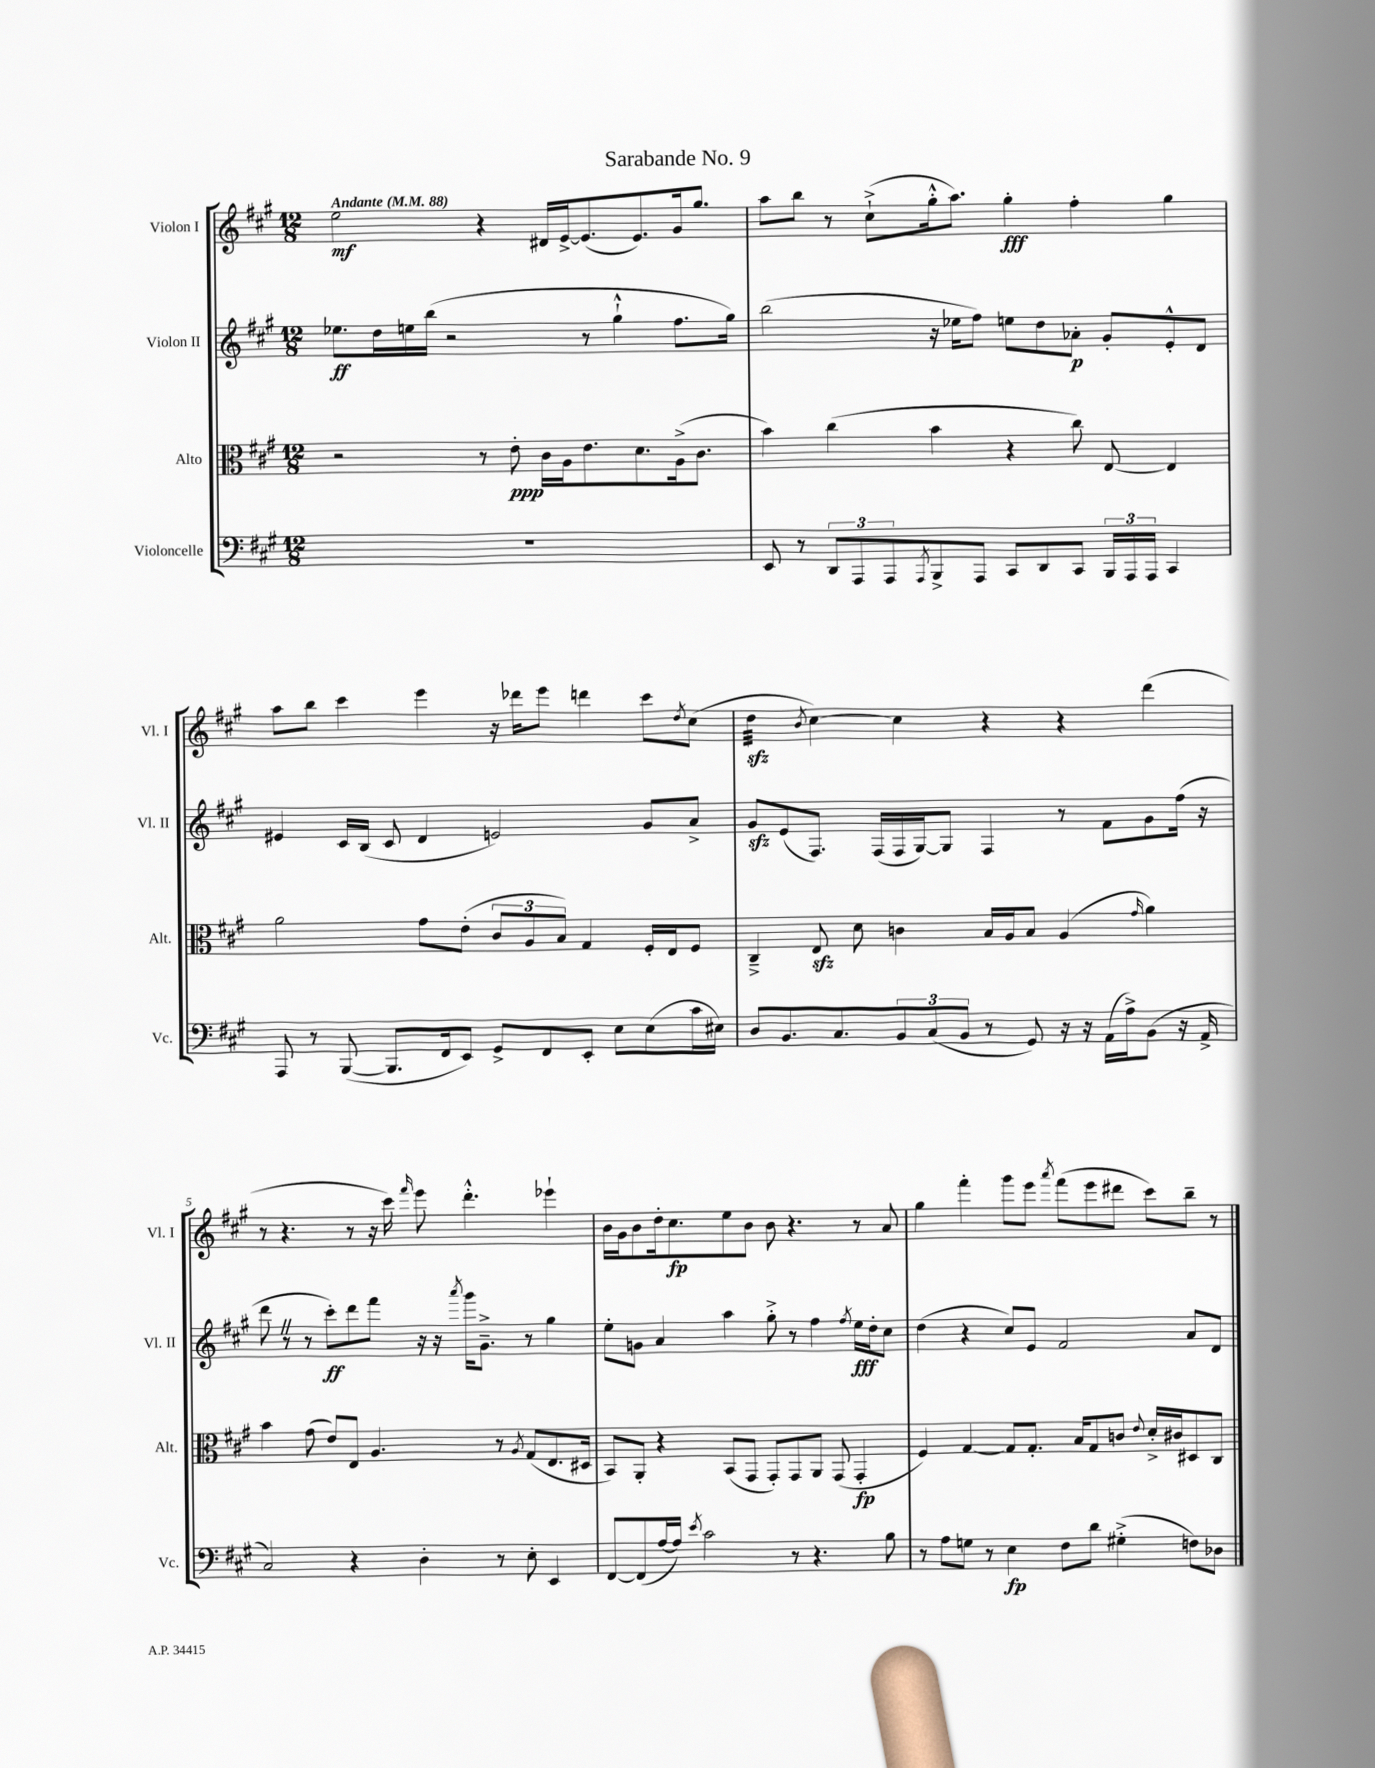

**kern	**dynam	**kern	**dynam	**kern	**dynam	**kern	**dynam
*part4	*part4	*part3	*part3	*part2	*part2	*part1	*part1
*staff4	*staff4	*staff3	*staff3	*staff2	*staff2	*staff1	*staff1
*I"Violoncelle	*	*I"Alto	*	*I"Violon II	*	*I"Violon I	*
*I'Vc.	*	*I'Alt.	*	*I'Vl. II	*	*I'Vl. I	*
*clefF4	*	*clefC3	*	*clefG2	*	*clefG2	*
*k[f#c#g#]	*	*k[f#c#g#]	*	*k[f#c#g#]	*	*k[f#c#g#]	*
*M12/8	*	*M12/8	*	*M12/8	*	*M12/8	*
*MM88	*	*MM88	*	*MM88	*	*MM88	*
=1	=1	=1	=1	=1	=1	=1	=1
!	!	!	!	!	!	!LO:TX:a:B:t=Andante	!
1.r	.	2r	.	8.ee-X\L	ff	2ee\	mf
.	.	.	.	16dd\L	.	.	.
.	.	.	.	16een\	.	.	.
.	.	.	.	(16bb\JJ	.	.	.
.	.	.	.	2r	.	.	.
.	.	8r	.	.	.	4r	.
.	.	8e'\	ppp	.	.	.	.
.	.	16c#\LL	.	.	.	16d#X/LL	.
.	.	16A\J	.	.	.	[16e^/J	.
.	.	8.e\	.	8r	.	(8.e/]	.
.	.	.	.	4gg#`^^\	.	.	.
.	.	8.d\	.	.	.	8.e/)	.
.	.	(16A^\k	.	8.ff#\L	.	16g#/k	.
.	.	8.c#\J	.	.	.	8.gg#/J	.
.	.	.	.	16gg#\Jk)	.	.	.
=2	=2	=2	=2	=2	=2	=2	=2
8EE/	.	4b\)	.	(2bb\	.	8aa\L	.
8r	.	.	.	.	.	8bb\J	.
12DD/L	.	(4cc#\	.	.	.	8r	.
12AAA/	.	.	.	.	.	.	.
.	.	.	.	.	.	(8cc#`^\L	.
12AAA/	.	.	.	.	.	.	.
8qAAA/	.	.	.	.	.	.	.
8BBB^/	.	4b\	.	16r	.	16gg#'^^\k	.
.	.	.	.	16ee-X\KL	.	8.aa\J)	.
8AAA/J	.	.	.	8ff#\J)	.	.	.
8CC#/L	.	4r	.	8een\L	.	4gg#'\	fff
8DD/	.	.	.	8dd\	.	.	.
8CC#/J	.	8cc#\)	.	8a-X'\J	p	4ff#'\	.
24BBB/LL	.	[8E/	.	8g#'/L	.	.	.
24AAA/	.	.	.	.	.	.	.
24AAA/JJ	.	.	.	.	.	.	.
4CC#/	.	4E/]	.	8e'^^/	.	4gg#\	.
.	.	.	.	8d/J	.	.	.
!!LO:LB:g=z
=3	=3	=3	=3	=3	=3	=3	=3
8AAA/	.	2a\	.	4e#X/	.	8aa\L	.
8r	.	.	.	.	.	8bb\J	.
([8BBB/	.	.	.	16c#/LL	.	4ccc#\	.
.	.	.	.	(16B/JJ	.	.	.
8.BBB/L]	.	.	.	8c#/	.	.	.
.	.	8g#\L	.	4d/	.	4eee\	.
16FF#/k	.	.	.	.	.	.	.
8EE/J)	.	(8e'\J	.	.	.	.	.
8GG#^/L	.	12c#/L	.	2en/)	.	16r	.
.	.	.	.	.	.	16ddd-X\KL	.
.	.	12A/	.	.	.	.	.
8FF#/	.	.	.	.	.	8eee\J	.
.	.	12B/J)	.	.	.	.	.
8EE'/J	.	4G#/	.	.	.	4dddn\	.
8E\L	.	.	.	.	.	.	.
(8E\	.	16F#'/LL	.	8g#/L	.	8ccc#\L	.
.	.	16E/J	.	.	.	.	.
.	.	.	.	.	.	8qdd/	.
16c#\L	.	8F#/J	.	8a^/J	.	(8cc#\J	.
16E#X\JJ)	.	.	.	.	.	.	.
=4	=4	=4	=4	=4	=4	=4	=4
*	*	*	*	*	*	*tremolo	*
8D/L	.	4C#~^/	.	8g#zz/L	.	32ddzz\LLL	.
.	.	.	.	.	.	32ddzz\	.
.	.	.	.	.	.	32ddzz\	.
.	.	.	.	.	.	32ddzz\	.
8.BB/	.	.	.	(8e/	.	32ddzz\	.
.	.	.	.	.	.	32ddzz\	.
.	.	.	.	.	.	32ddzz\	.
.	.	.	.	.	.	32ddzz\JJJ	.
*	*	*	*	*	*	*Xtremolo	*
.	.	.	.	.	.	8qb/	.
.	.	8Ezz/	.	8.F#/J)	.	[4cc#\)	.
8.C#/	.	.	.	.	.	.	.
.	.	8d\	.	.	.	.	.
.	.	.	.	(16F#/LL	.	.	.
12BB/	.	4cn\	.	16F#/	.	4cc#\]	.
.	.	.	.	[16G#/J)	.	.	.
(12C#/	.	.	.	.	.	.	.
.	.	.	.	8G#/J]	.	.	.
12BB/J	.	.	.	.	.	.	.
8r	.	16B/LL	.	4F#/	.	4r	.
.	.	16A/J	.	.	.	.	.
8GG#/)	.	8B/J	.	.	.	.	.
16r	.	(4A/	.	8r	.	4r	.
16r	.	.	.	.	.	.	.
(16AA\LL	.	.	.	8f#\L	.	.	.
16A^\J)	.	.	.	.	.	.	.
.	.	16qqg#/	.	.	.	.	.
(8BB\J	.	4a\)	.	8g#\	.	(4ddd\	.
16r	.	.	.	(16ff#\Jk	.	.	.
16AA^/	.	.	.	16r	.	.	.
!!LO:LB:g=z
=5	=5	=5	=5	=5	=5	=5	=5
2C#/)	.	4b\	.	8dddZ\	.	8r	.
.	.	.	.	8r	.	4.r	.
.	.	(8g#\	.	8r	.	.	.
.	.	8e/L)	.	8ccc#'\L)	ff	.	.
4r	.	8E/J	.	8ddd\	.	8r	.
.	.	4.A/	.	8fff#\J	.	16r	.
.	.	.	.	.	.	16ccc#\)	.
.	.	.	.	.	.	16qqfff#/	.
4D'\	.	.	.	16r	.	8eee\	.
.	.	.	.	16r	.	.	.
.	.	.	.	8qaaa/	.	.	.
.	.	.	.	16ggg#\KL	.	4.ddd'^^\	.
.	.	.	.	8.g#~^\J	.	.	.
8r	.	8r	.	.	.	.	.
.	.	8qA/	.	.	.	.	.
8E'\	.	(8G#/L	.	8r	.	.	.
4EE/	.	8.E/	.	4gg#\	.	4eee-X`\	.
.	.	16D#X/Jk	.	.	.	.	.
=6	=6	=6	=6	=6	=6	=6	=6
[8FF#/L	.	8BB/L)	.	8ee'\L	.	16b\LL	.
.	.	.	.	.	.	16g#\J	.
(8FF#/]	.	8AA'/J	.	8gn\J	.	8b\	.
[16A/L	.	4r	.	4a/	.	16dd'\k	.
16A/JJ])	.	.	.	.	.	8.cc#\	fp
8qe/	.	.	.	.	.	.	.
2c#\	.	.	.	.	.	.	.
.	.	(8BB/L	.	4aa\	.	8ee\	.
.	.	8GG#/J	.	.	.	8b\J	.
.	.	8GG#'/L)	.	8gg#'^\	.	8b\	.
8r	.	8GG#/	.	8r	.	4.r	.
4.r	.	8AA/J	.	4ff#\	.	.	.
.	.	(8GG#/	.	.	.	.	.
.	.	.	.	8qff#/	.	.	.
.	.	4GG#'/	fp	16ee\LL	fff	8r	.
.	.	.	.	16dd'\J	.	.	.
8B\	.	.	.	8cc#\J	.	8a/	.
=7	=7	=7	=7	=7	=7	=7	=7
8r	.	4F#/)	.	(4dd\	.	4gg#\	.
8A\L	.	.	.	.	.	.	.
8Gn\J	.	[4G#/	.	4r	.	4fff#'\	.
8r	.	.	.	.	.	.	.
4E\	fp	8G#/L]	.	8cc#/L)	.	8ggg#\L	.
.	.	8.G#'/J	.	8e/J	.	8eee\J	.
.	.	.	.	.	.	8qaaa/	.
8F#\L	.	.	.	2f#/	.	(8fff#\L	.
.	.	16B/KL	.	.	.	.	.
8d\J	.	8G#/	.	.	.	8eee\	.
(4G#X'^\	.	8cn/J	.	.	.	8ddd#X\J	.
.	.	8qqe/	.	.	.	.	.
.	.	16d'^/LL	.	.	.	8ccc#\L)	.
.	.	16c#X/J	.	.	.	.	.
8Fn\L)	.	8D#X/	.	8a/L	.	8bb~\J	.
8D-X\J	.	8C#/J	.	8d/J	.	8r	.
==	==	==	==	==	==	==	==
*-	*-	*-	*-	*-	*-	*-	*-
